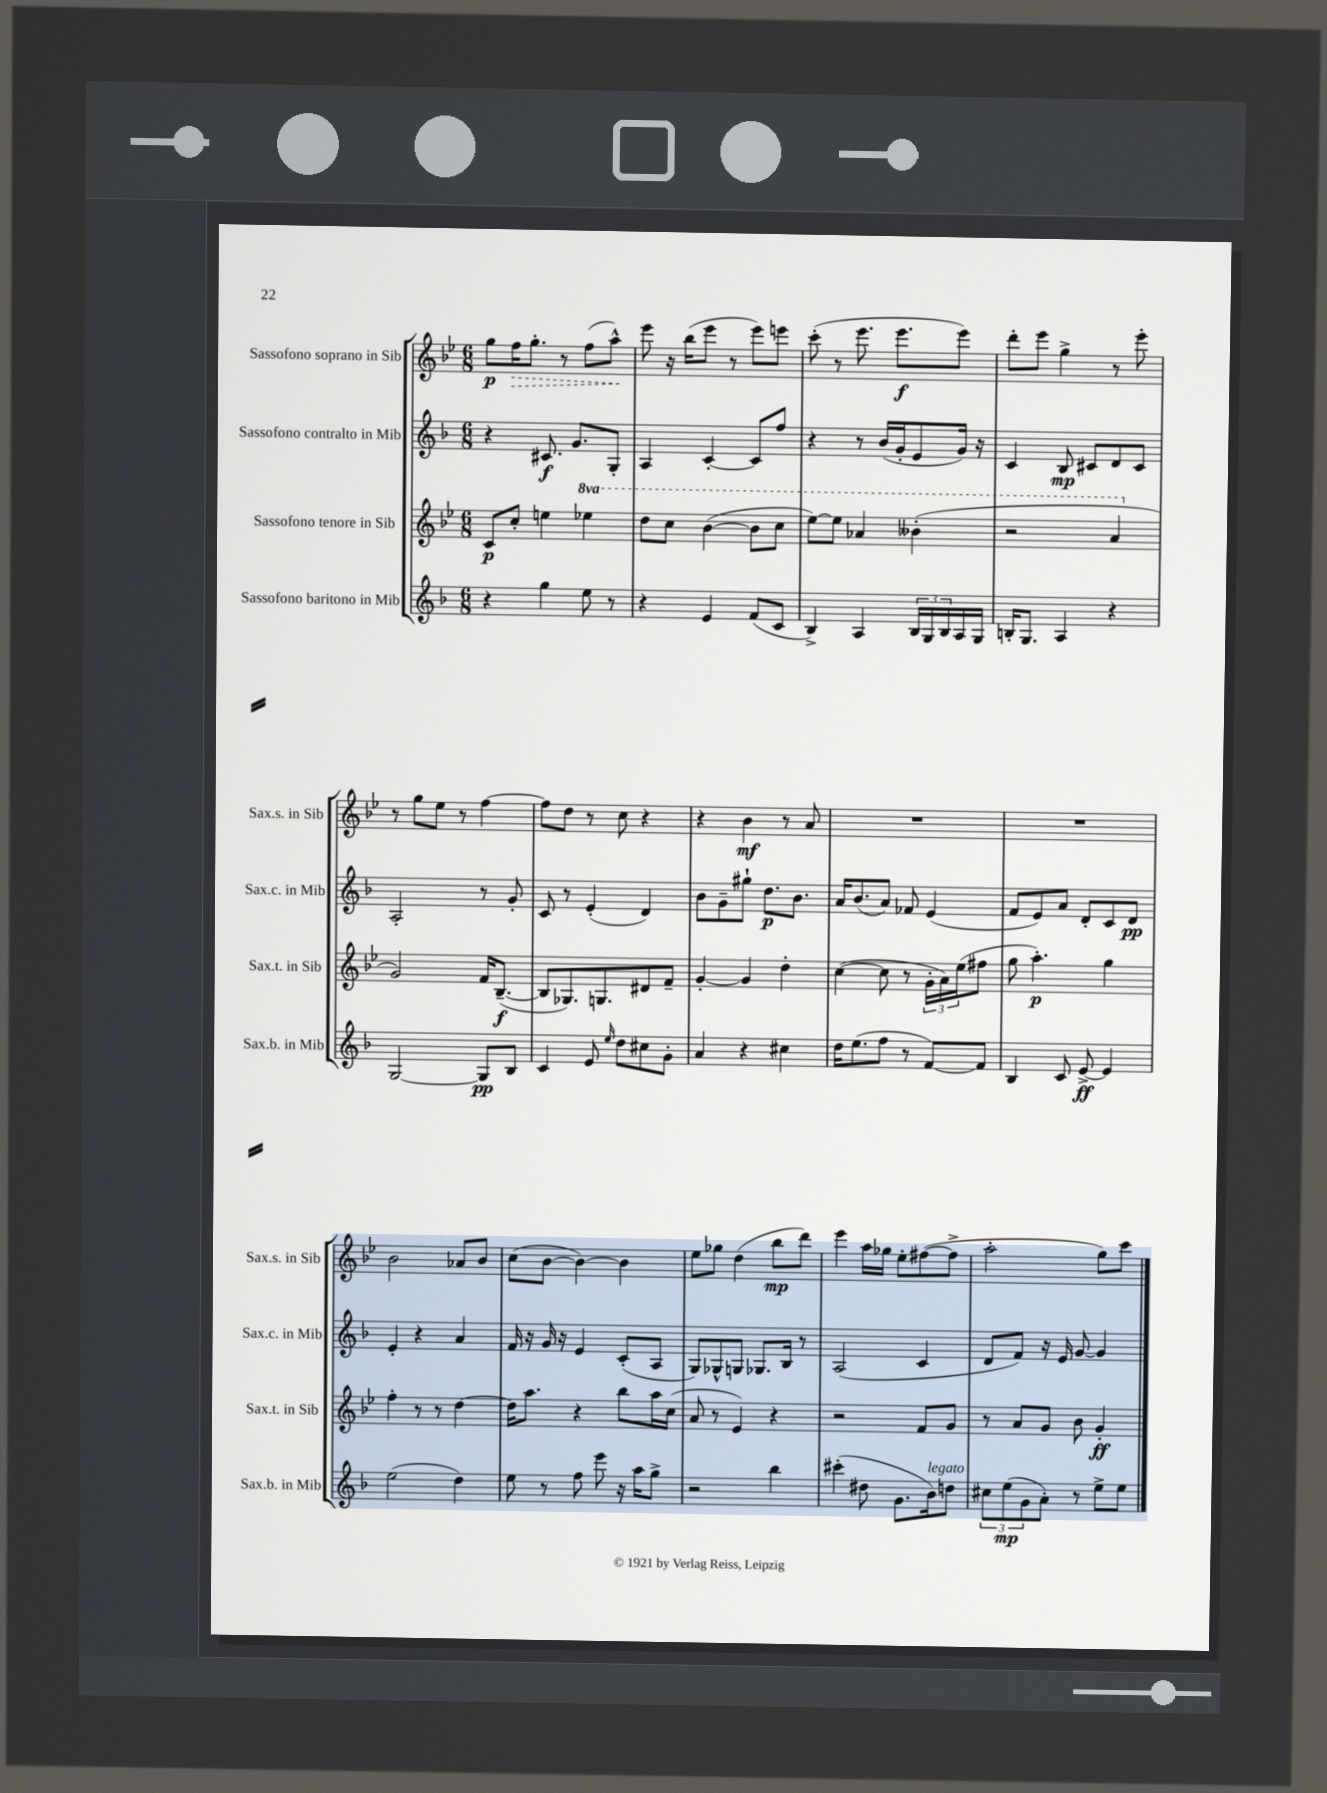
<<
\new StaffGroup <<
\new Staff = "s0" \with { instrumentName = "Sassofono soprano in Sib" shortInstrumentName = "Sax.s. in Sib" } {
    \clef treble \key bes \major \numericTimeSignature \time 6/8
    g''8\p \once \override Hairpin.style = #'dashed-line f''16\> g''8.-. r8 f''8( a''8-^\!) |
    ees'''8 r16 bes''16( ees'''8 r8 ees'''8) e'''8 |
    c'''8-.( r8 ees'''8. ees'''8.\f ees'''8) |
    d'''8-. ees'''8 g''4-> r8 ees'''8-. |
    r8 g''8 ees''8 r8 f''4~ |
    f''8 d''8 r8 c''8 r4 |
    r4 bes'4\mf r8 a'8 |
    R2. |
    R2. |
    bes'2 aes'8 bes'8 |
    c''8( bes'8~ bes'4~) bes'4 |
    ees''8 ges''8 d''4( bes''8\mp d'''8) |
    ees'''4 a''16 ges''16 ees''8-. fis''8~( fis''8-> |
    a''2-. g''8) c'''8 \bar "|." |
}
\new Staff = "s1" \with { instrumentName = "Sassofono contralto in Mib" shortInstrumentName = "Sax.c. in Mib" } {
    \clef treble \key f \major \numericTimeSignature \time 6/8
    r4 cis'8.\f g'8. g8-. |
    a4 c'4~-. c'8 f''8 |
    r4 r8 bes'16( g'16-. e'8 g'16) r16 |
    c'4 bes8\mp cis'8 d'8 cis'8 |
    a2-. r8 g'8-. |
    c'8 r8 e'4-.( d'4) |
    bes'8 g'8-- gis''8-! d''8.\p bes'8. |
    a'16 bes'8.( a'8) fes'8 e'4( |
    f'8 e'8) a'8 d'8-. c'8 d'8\pp |
    e'4-. r4 a'4 |
    f'16 r16 g'16 r16 e'4 c'8-.( a8 |
    g8) ges8-^ g8 ges8. bes16 r8 |
    a2( c'4 |
    d'8 f'8) r16 e'16 g'8~ g'4 \bar "|." |
}
\new Staff = "s2" \with { instrumentName = "Sassofono tenore in Sib" shortInstrumentName = "Sax.t. in Sib" } {
    \clef treble \key bes \major \numericTimeSignature \time 6/8 \set Staff.ottavationMarkups = #ottavation-simple-ordinals
    c'8\p c''8-. e''4 \ottava #1 ees'''!4 |
    d'''8 c'''8 bes''4~( bes''8 c'''8 |
    ees'''8~) ees'''8 aes''4 beses''4-.( |
    r2 a''4 \ottava #0 |
    g'2) f'16 bes8.~--\f( |
    bes8 ges8.) g8. dis'8 f'8-- |
    g'4~-. g'4 d''4-. |
    c''4~( c''8 r8 \tuplet 3/2 { g'16-. a'16) ees''16( } fis''8 |
    g''8 a''4.-.\p) g''4 |
    f''4-. r8 r8 d''4~ |
    d''16 a''8. r4 bes''8 a''16 c''16( |
    a'8 r8 ees'4) r4 |
    r2 f'8 g'8 |
    r8 a'8 g'8 bes'8 g'4-.\ff \bar "|." |
}
\new Staff = "s3" \with { instrumentName = "Sassofono baritono in Mib" shortInstrumentName = "Sax.b. in Mib" } {
    \clef treble \key f \major \numericTimeSignature \time 6/8
    r4 g''4 e''8 r8 |
    r4 e'4 f'8( c'8 |
    bes4->) a4 \tuplet 3/2 { bes16 g16 bes16 } a16 g16 |
    b16-. g8. a4 r4 |
    g2~ g8\pp bes8 |
    c'4 e'8 \grace { e''16 } d''8 cis''8 g'8-. |
    a'4 r4 cis''4 |
    d''16 e''8.( f''8 r8 f'8~) f'8 |
    bes4 c'8 e'8~->\ff e'4 |
    e''2( d''4) |
    e''8 r8 f''8 e'''8 r16 a''16 g''8-> |
    r2 bes''4 |
    cis'''4-.( dis''8 g'8. bes'16^\markup { \italic "legato" }) d''8 |
    \tuplet 3/2 { cis''8 e''8\mp( g'8 } a'8-.) r8 e''8-> e''8 \bar "|." |
}
>>
>>
\layout { \context { \Score \remove "Bar_number_engraver" } }
